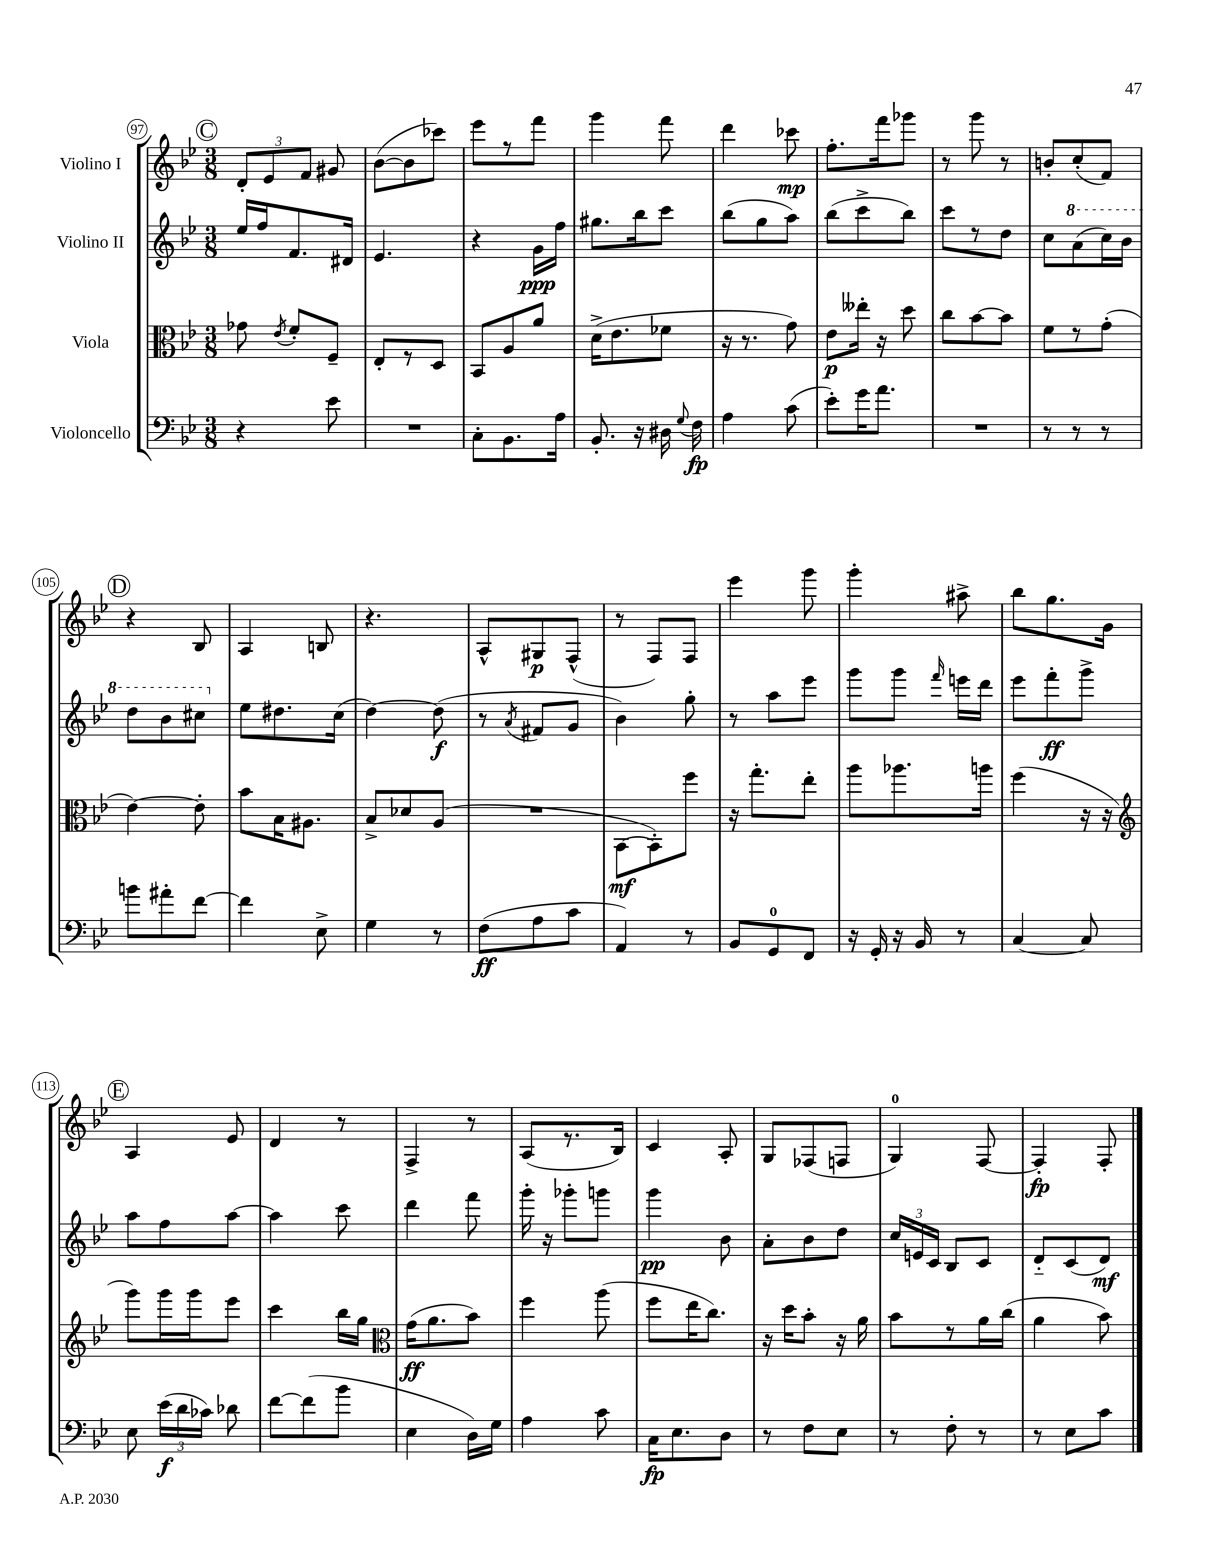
<<
\new StaffGroup <<
\new Staff = "s0" \with { instrumentName = "Violino I" } {
    \clef treble \key bes \major \numericTimeSignature \time 3/8
    \autoBeamOff \mark \markup { \circle "C" } \tuplet 3/2 { d'8[-. ees'8 f'8] } gis'8 |
    bes'8[~( bes'8 ces'''8]) |
    ees'''8[ r8 f'''8] |
    g'''4 f'''8 |
    d'''4 ces'''8\mp |
    f''8.[-. f'''16 ges'''8] |
    r8 g'''8 r8 |
    b'8[-. c''8-.( f'8]) |
    \mark \markup { \circle "D" } r4 bes8 |
    a4 b8 |
    r4. |
    a8[-^ gis8\p f8]-^( |
    r8 f8[) f8] |
    ees'''4 g'''8 |
    g'''4-. ais''8-> |
    bes''8[ g''8. g'16] |
    \mark \markup { \circle "E" } a4 ees'8 |
    d'4 r8 |
    f4-> r8 |
    a8[( r8. bes16]) |
    c'4 a8-. |
    g8[ fes8( f8] |
    g4-0) f8~ |
    f4-.\fp f8-. \bar "|." |
}
\new Staff = "s1" \with { instrumentName = "Violino II" } {
    \clef treble \key bes \major \numericTimeSignature \time 3/8
    \autoBeamOff \mark \markup { \circle "C" } ees''16[ f''16 f'8. dis'16] |
    ees'4. |
    r4 g'16[\ppp f''16] |
    gis''8.[ bes''16 c'''8] |
    bes''8[( g''8 a''8]) |
    bes''8[( c'''8-> bes''8]) |
    c'''8[ r8 d''8] |
    c''8[ \ottava #1 a''8( c'''16) bes''16] |
    \mark \markup { \circle "D" } d'''8[ bes''8 cis'''8] \ottava #0 |
    ees''8[ dis''8. c''16]( |
    d''4~) d''8\f( |
    r8 \acciaccatura { a'8 } fis'8[ g'8] |
    bes'4) g''8-. |
    r8 a''8[ ees'''8] |
    g'''8[ g'''8] \grace { f'''16 } e'''16[ d'''16] |
    ees'''8[ f'''8-.\ff g'''8]-> |
    \mark \markup { \circle "E" } a''8[ f''8 a''8]~ |
    a''4 c'''8 |
    d'''4 f'''8 |
    g'''16-. r16 ges'''8[-. g'''8] |
    g'''4\pp bes'8 |
    a'8[-. bes'8 d''8] |
    \tuplet 3/2 { c''16[ e'16 c'16] } bes8[ c'8] |
    d'8[-_ c'8( d'8]\mf) \bar "|." |
}
\new Staff = "s2" \with { instrumentName = "Viola" } {
    \clef alto \key bes \major \numericTimeSignature \time 3/8
    \autoBeamOff \mark \markup { \circle "C" } ges'8 \acciaccatura { ees'8 } f'8[-. f8]-- |
    ees8[-. r8 d8] |
    bes,8[ a8 a'8] |
    d'16[->( ees'8. fes'8] |
    r16 r8. g'8) |
    ees'8[\p eeses''16]-. r16 d''8 |
    c''8[ bes'8~ bes'8] |
    f'8[ r8 g'8]-.( |
    \mark \markup { \circle "D" } ees'4~) ees'8-. |
    bes'8[ bes16 ais8.] |
    bes8[-> des'8 a8]( |
    R4. |
    bes,8[~\mf bes,8-.) f''8] |
    r16 g''8.[-. ees''8]-. |
    a''8[ aes''8. a''16] |
    f''4( r16 r16 |
    \mark \markup { \circle "E" } \clef treble g'''8[) g'''16 g'''16 ees'''8] |
    c'''4 bes''16[ g''16] |
    \clef alto g'16[\ff( a'8. bes'8]) |
    f''4 a''8( |
    f''8[ ees''16 c''8.]) |
    r16 d''16[ bes'8]-. r16 a'16 |
    bes'8[ r8 a'16 c''16]( |
    a'4 bes'8) \bar "|." |
}
\new Staff = "s3" \with { instrumentName = "Violoncello" } {
    \clef bass \key bes \major \numericTimeSignature \time 3/8
    \autoBeamOff \mark \markup { \circle "C" } r4 ees'8 |
    R4. |
    c8[-. bes,8. a16] |
    bes,8.-. r16 dis16 \appoggiatura { g8 } f16\fp |
    a4 c'8( |
    ees'8[-.) g'16 a'8.] |
    R4. |
    r8 r8 r8 |
    \mark \markup { \circle "D" } b'8[ ais'8-. f'8]~ |
    f'4 ees8-> |
    g4 r8 |
    f8[\ff( a8 c'8] |
    a,4) r8 |
    bes,8[ g,8-0 f,8] |
    r16 g,16-. r16 bes,16 r8 |
    c4~ c8 |
    \mark \markup { \circle "E" } ees8 \tuplet 3/2 { ees'16[\f( d'16 ces'16]) } des'8 |
    f'8[~ f'8( bes'8] |
    ees4 d16[) g16] |
    a4 c'8 |
    c16[\fp ees8. d8] |
    r8 f8[ ees8] |
    r8 f8-. r8 |
    r8 ees8[ c'8] \bar "|." |
}
>>
>>
\layout { \context { \Score currentBarNumber = #97 \override BarNumber.stencil = #(make-stencil-circler 0.1 0.3 ly:text-interface::print) } }
